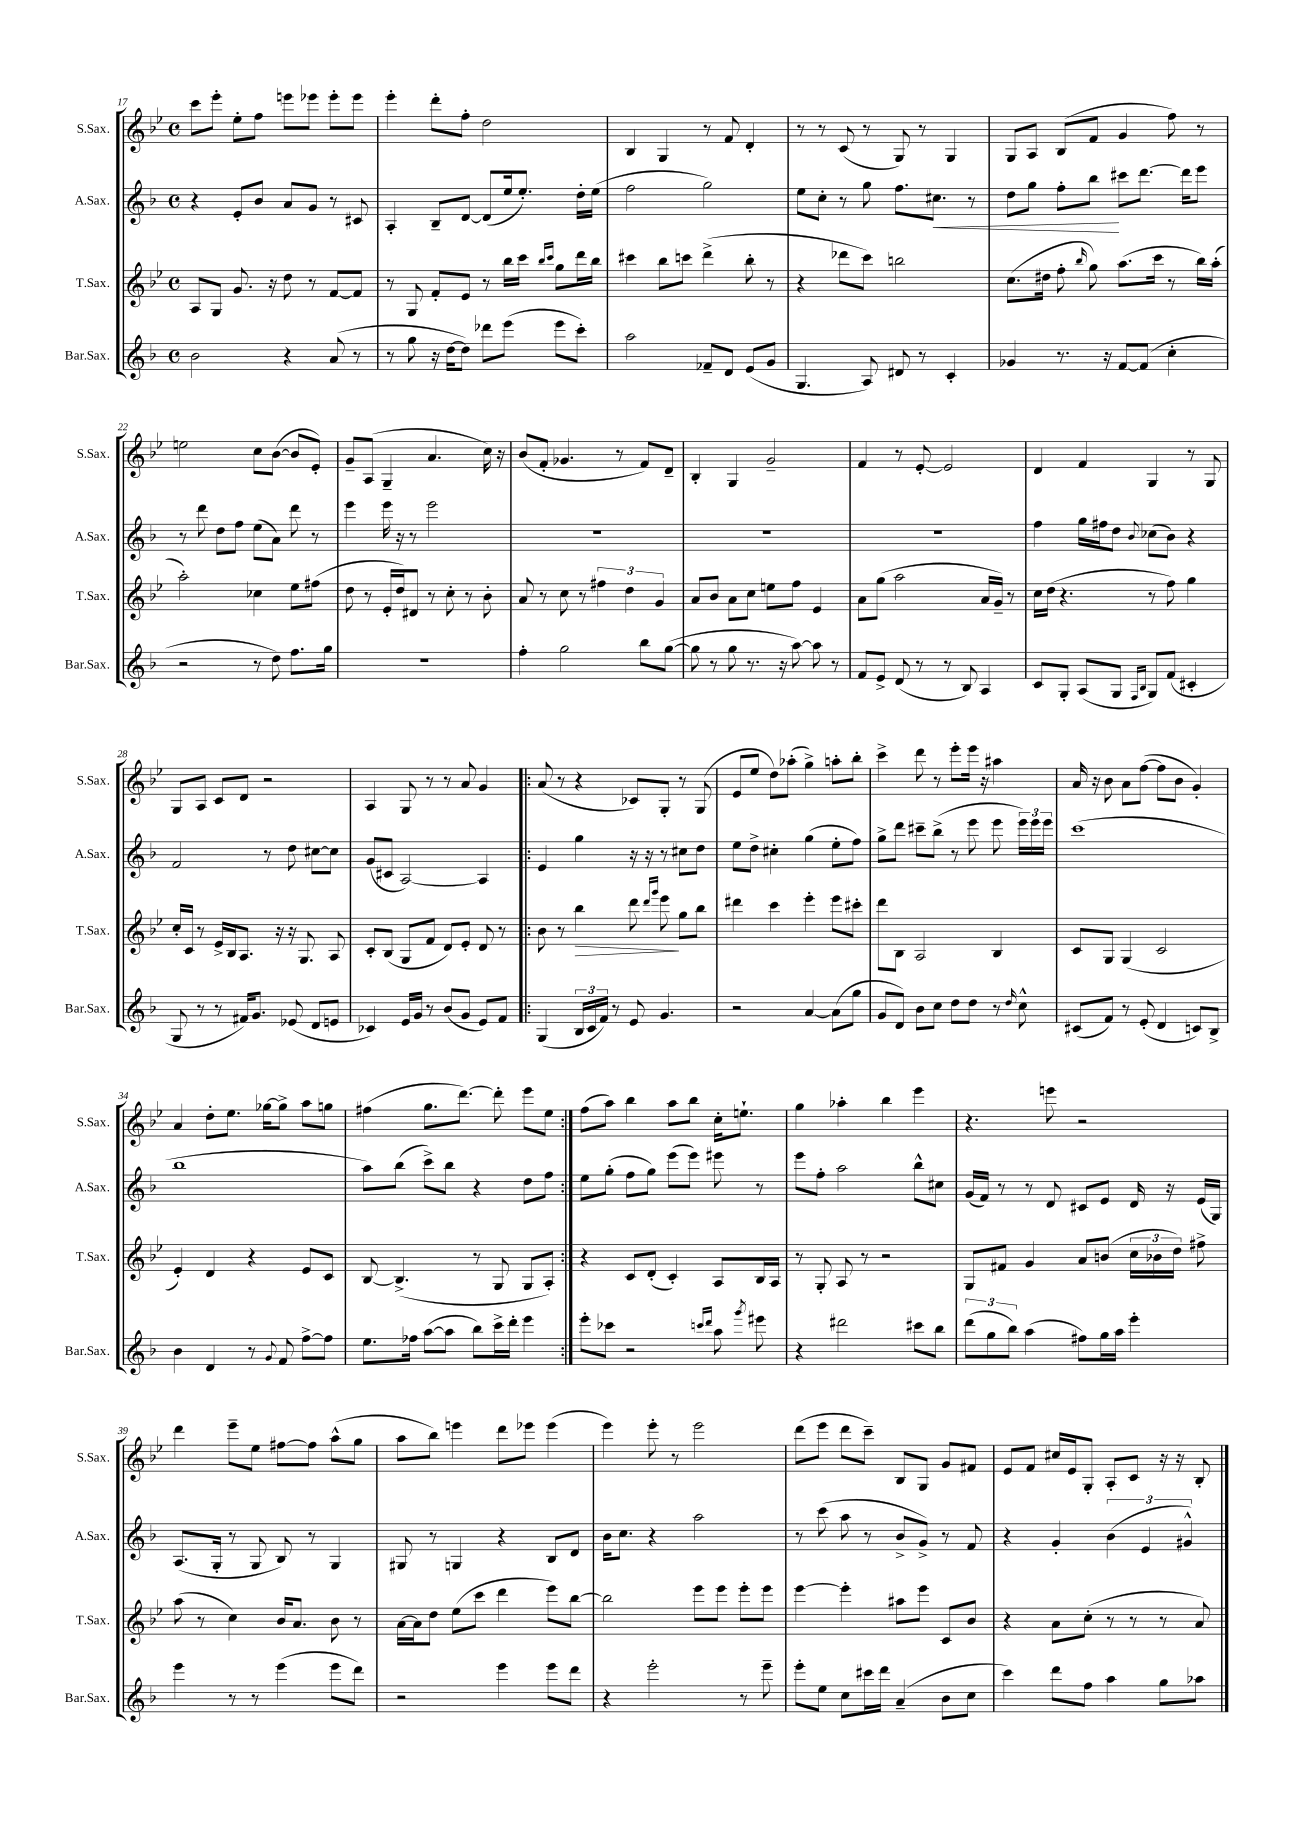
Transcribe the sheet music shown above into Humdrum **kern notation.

**kern	**kern	**kern	**kern
*staff4	*staff3	*staff2	*staff1
*clefG2	*clefG2	*clefG2	*clefG2
*k[b-]	*k[b-e-]	*k[b-]	*k[b-e-]
*M4/4	*M4/4	*M4/4	*M4/4
*met(c)	*met(c)	*met(c)	*met(c)
2b-\	8A/L	4r	8ccc\L
.	8G/J	.	8eee-'\J
.	8.g/	8e'/L	8ee-'\L
.	.	8b-/J	8ff\J
.	16r	.	.
4r	8dd\	8a/L	8eee\L
.	8r	8g/J	8eee-\J
(8a/	[8f/L	8r	8eee-'\L
8r	8f/]J	8c#/	8eee-\J
=	=	=	=
8r	8r	4A'/	4eee-'\
8gg\	8G/	.	.
16r	8f'/L	8B-~/L	8ddd'\L
[16dd\LK	.	.	.
8dd\]J)	8e-/J	[8d/J	8ff'\J
8ddd-\L	8r	(8d/]L	2dd\
(8eee\J	16bb-\LL	16ee/k	.
.	16ccc\JJ	8.ee'/J)	.
.	16qqbb-/LL	.	.
.	16qqccc/JJ	.	.
8eee\L	8gg\L	.	.
8ccc'\J)	16ddd\L	16dd'\LL	.
.	16bb-\JJ	(16ee\JJ	.
=	=	=	=
2aa\	4ccc#\	2ff\	4B-/
.	8bb-\L	.	4G/
.	8ccc\J	.	.
8f-~/L	(4ddd^\	2gg\)	8r
8d/J	.	.	8f/
(8e/L	8bb-'\	.	4d'/
8g/J	8r	.	.
=	=	=	=
4.G/	4r	8ee\L	8r
.	.	8cc'\J	8r
.	8ddd-\L	8r	(8c/
8A/)	8ccc\J)	8gg\	8r
8d#/	2bb\	8.ff\L	8G/)
8r	.	.	8r
.	.	8.cc#\J	.
4c'/	.	.	4G/
.	.	8r	.
=	=	=	=
4g-/	(8.cc\L	8dd\L	8G/L
.	.	8gg\J	8A/J
.	16dd#\Jk	.	.
8.r	8ff'\	8ff'\L	(8B-/L
.	16qqbb-/	.	.
.	8gg\)	8bb-\J	8f/J
16r	.	.	.
[8f/L	(8.aa\L	8ccc#\L	4g/
(8f/]J	.	[8.ddd\J	.
.	16ccc\Jk	.	.
4cc'\	8r	.	8ff\)
.	.	16ddd\]LK	.
.	16bb-\LL)	8eee\J	8r
.	(16aa'\JJ	.	.
=	=	=	=
2r	2aa'\)	8r	2ee\
.	.	8ddd\	.
.	.	8dd\L	.
.	.	8ff\J	.
8r	4cc-\	(8ee\L	8cc\L
8dd\)	.	8a\J)	([8b-\J
8.ff\L	8ee-\L	8ddd\	8b-/]L
.	(8ff#\J	8r	8e-'/J)
16gg\Jk	.	.	.
=	=	=	=
1r	8dd\	4eee\	8g~/L
.	8r	.	(8A/J
.	16e-'/LL	16eee\	4G~/
.	16dd/J)	16r	.
.	8d#/J	8r	.
.	8r	2eee\	4.a/
.	8cc'\	.	.
.	8r	.	.
.	8b-'\	.	16cc\)
.	.	.	16r
=	=	=	=
4ff'\	8a/	1r	(8b-/L
.	8r	.	8f'/J
2gg\	8cc\	.	4.g-/
.	8r	.	.
.	6ff#\	.	.
.	.	.	8r
.	6dd\	.	.
8bb-\L	.	.	8f/L)
.	6g/	.	.
([8gg\J	.	.	8d~/J
=	=	=	=
8gg\]	8a/L	1r	4B-'/
8r	8b-/J	.	.
8gg\	8a\L	.	4G/
8.r	8cc\J	.	.
.	8ee\L	.	2g~/
16r	.	.	.
[8aa\)	8ff\J	.	.
8aa\]	4e-/	.	.
8r	.	.	.
=	=	=	=
8f/L	8a\L	1r	4f/
8e^/J	(8gg\J	.	.
(8d/	2aa\	.	8r
8r	.	.	[8e-'/
8r	.	.	2e-/]
8B-/)	.	.	.
4A/	16a/LL	.	.
.	16g~/JJ)	.	.
.	8r	.	.
=	=	=	=
8c/L	16cc\LL	4ff\	4d/
.	(16dd\JJ	.	.
8G'/J	4.r	.	.
(8A/L	.	16gg\LL	4f/
.	.	16ff#\J	.
8G/J	.	8dd\J	.
16qqF/LL	.	.	.
16qqB-/JJ	.	8qqb-/	.
8G/L)	8r	(8cc-\L	4G/
(8f/J	8ff\)	8b-\J)	.
4c#'/	4gg\	4r	8r
.	.	.	8G/
=	=	=	=
8G/	16cc'/LL	2f/	8G/L
.	16c/JJ	.	.
8r	8r	.	8A/J
8r	16e-^/LL	.	8c/L
.	16B-/J	.	.
16f#/LK)	8.A/J	.	8d/J
8.g/J	.	.	.
.	.	8r	2r
.	16r	.	.
(8e-/	16r	8dd\	.
.	8.G/	.	.
8d/L	.	[8cc#\L	.
8e/J	8A/	8cc#\]J	.
=	=	=	=
4c-/)	8c'/L	(8g/L	4A/
.	(8B-/J	8c#/J	.
16e/LL	8G/L	[2A/)	8G/
16g/JJ	.	.	.
8r	8f/J	.	8r
(8b-/L	8d/L)	.	8r
8g/J	8e-'/J	.	8a/
8e/L)	8d/	4A/]	4g/
8f/J	8r	.	.
=!|:	=!|:	=!|:	=!|:
(4G/	8b-\	4e/	(8a/
.	8r	.	8r
24B-/LL	4bb-\	4gg\	4r
24c/	.	.	.
24f/JJ)	.	.	.
8r	.	.	.
8e/	8ddd\	16r	8c-/L)
.	.	16r	.
.	16qqddd/LL	.	.
.	16qqggg/JJ	.	.
4.g/	8eee-\	8r	8G'/J
.	8gg\L	8cc#\L	8r
.	8bb-\J	8dd\J	(8G/
=	=	=	=
2r	4ddd#\	8ee\L	8e-/L
.	.	8dd^\J	8ee-/J
.	4ccc\	4cc#'\	8dd\L)
.	.	.	(8aa-'\J
[4a/	4eee-'\	(4gg\	4gg^\)
(8a\]L	8eee-\L	8ee'\L	8aa'\L
8gg\J	8ccc#'\J	8ff\J)	8bb-'\J
=	=	=	=
8g/L	8ddd\L	8gg^\L	4ccc^\
8d/J)	8B-\J	8ddd\J	.
8b-\L	2A/	8ccc#~\L	8ddd\
8cc\J	.	(8bb-^\J	8r
8dd\L	.	8r	8eee-'\L
8dd\J	.	8eee\	16eee-\Jk
.	.	.	16r
8r	4B-/	8eee\	4aa#\
16qqdd/	.	.	.
8cc^^\	.	24eee\LL)	.
.	.	24eee\	.
.	.	24eee\JJ	.
=	=	=	=
(8c#/L	8c/L	(1ccc	16a/
.	.	.	16r
8f/J)	8G/J	.	8b-\
8r	(4G/	.	8a\L
(8e'/	.	.	([8ff\J
4d/	2c/	.	8ff\]L
.	.	.	8b-\J
8c/L)	.	.	4g'/)
8B-^/J	.	.	.
=	=	=	=
4b-\	4e-'/)	1bb-	4a/
4d/	4d/	.	8dd'\L
.	.	.	8.ee-\J
8r	4r	.	.
.	.	.	[16gg-\LK
8qqg/	.	.	.
8f/	.	.	8gg-^\]J
[8ff^\L	8e-/L	.	8aa\L
8ff\]J	8c/J	.	8gg\J
=	=	=	=
8.ee\L	[8B-/	8aa\L)	(4ff#\
.	(4.B-^/]	(8bb-\J	.
16ff-\Jk	.	.	.
([8aa\L	.	8ccc^\L)	8.gg\L
8aa\]J	.	8bb-\J	.
.	.	.	[8.ddd\J)
8bb-\L)	8r	4r	.
16ccc^\L	8G/	.	8ddd'\]
16ddd'\JJ	.	.	.
4eee\	8G/L	8dd\L	8eee-\L
.	8A'/J)	8ff\J	8ee-\J
=:|!	=:|!	=:|!	=:|!
8eee'\L	4r	8ee\L	(8ff\L
8ccc-\J	.	(8gg'\J	8aa\J)
2r	8c/L	8ff\L	4bb-\
.	(8d'/J	8gg\J)	.
.	4c'/)	(8eee\L	8aa\L
.	.	8eee\J)	8bb-\J
16qqccc/LL	.	.	.
16qqddd/JJ	.	.	.
8aa\	8A/L	8eee#\	16cc'\LK
.	.	.	8.ee`\J
8qggg/	.	.	.
8eee#\	16B-/L	8r	.
.	16A/JJ	.	.
=	=	=	=
4r	8r	8eee\L	4gg\
.	8G'/	8ff'\J	.
2ddd#\	8A/	2aa\	4aa-'\
.	8r	.	.
.	2r	.	4bb-\
8ccc#\L	.	8bb-^^\L	4eee-\
8bb-\J	.	8cc#\J	.
=	=	=	=
(12ddd\L	8G/L	(16g/LL	4.r
.	.	16f/JJ)	.
12gg\	.	.	.
.	8f#/J	8r	.
12bb-\J)	.	.	.
(4aa\	4g/	8r	.
.	.	8d/	8eee\
8ff#\L)	8a/L	8c#/L	2r
16gg\L	(8b/J	8e/J	.
16aa\JJ	.	.	.
4eee'\	24cc\LL	16d/	.
.	24b-\	.	.
.	.	16r	.
.	24dd\JJ)	.	.
.	8ff#^\	(16e/LL	.
.	.	16G/JJ)	.
=	=	=	=
4eee\	(8aa\	(8.A/L	4ddd\
.	8r	.	.
.	.	16G'/Jk	.
8r	4cc\)	8r	8eee-~\L
8r	.	8G/	8ee-\J
(4eee\	16b-/LK	8B-/)	[8ff#\L
.	8.a/J	.	.
.	.	8r	8ff#\]J
8eee\L	8b-\	4G/	(8aa^^\L
8ddd\J)	8r	.	8gg\J
=	=	=	=
2r	[16a\LL	8G#/	8aa\L
.	16a\]J	.	.
.	8dd\J	8r	8bb-\J)
.	(8ee-\L	4G/	4eee\
.	8ccc\J	.	.
4eee\	4ddd\	4r	8ddd\L
.	.	.	8eee-\J
8eee\L	8eee-\L)	8B-/L	(4eee-\
8ddd\J	[8bb-\J	8d/J	.
=	=	=	=
4r	2bb-\]	16b-\LK	4eee-\)
.	.	8.cc\J	.
2eee'\	.	4r	8eee-'\
.	.	.	8r
.	8eee-\L	2aa\	2eee-\
.	8eee-\J	.	.
8r	8eee-'\L	.	.
8eee~\	8eee-\J	.	.
=	=	=	=
8eee'\L	[4eee-\	8r	(8ddd\L
8ee\J	.	(8ccc\	8eee-\J
8cc\L	4eee-'\]	8aa\	8ddd\L
16ccc#\L	.	8r	8ccc~\J)
16ddd\JJ	.	.	.
(4a~/	8aa#\L	8b-^/L	8B-/L
.	8eee-\J	8g^/J)	8G/J
8b-\L	8c/L	8r	8g/L
8cc\J	8b-/J	8f/	8f#/J
=	=	=	=
4ccc\)	4r	4r	8e-/L
.	.	.	8f/J
8ddd\L	8a\L	4g'/	16cc#/LL
.	.	.	16e-/J
8ff\J	(8cc'\J	.	8G'/J
4aa\	8r	(6b-\	8A'/L
.	8r	.	8c/J
.	.	6e/	.
8gg\L	8r	.	16r
.	.	.	16r
.	.	6g#^^/)	.
8aa-\J	8a/)	.	8B-'/
==	==	==	==
*-	*-	*-	*-
